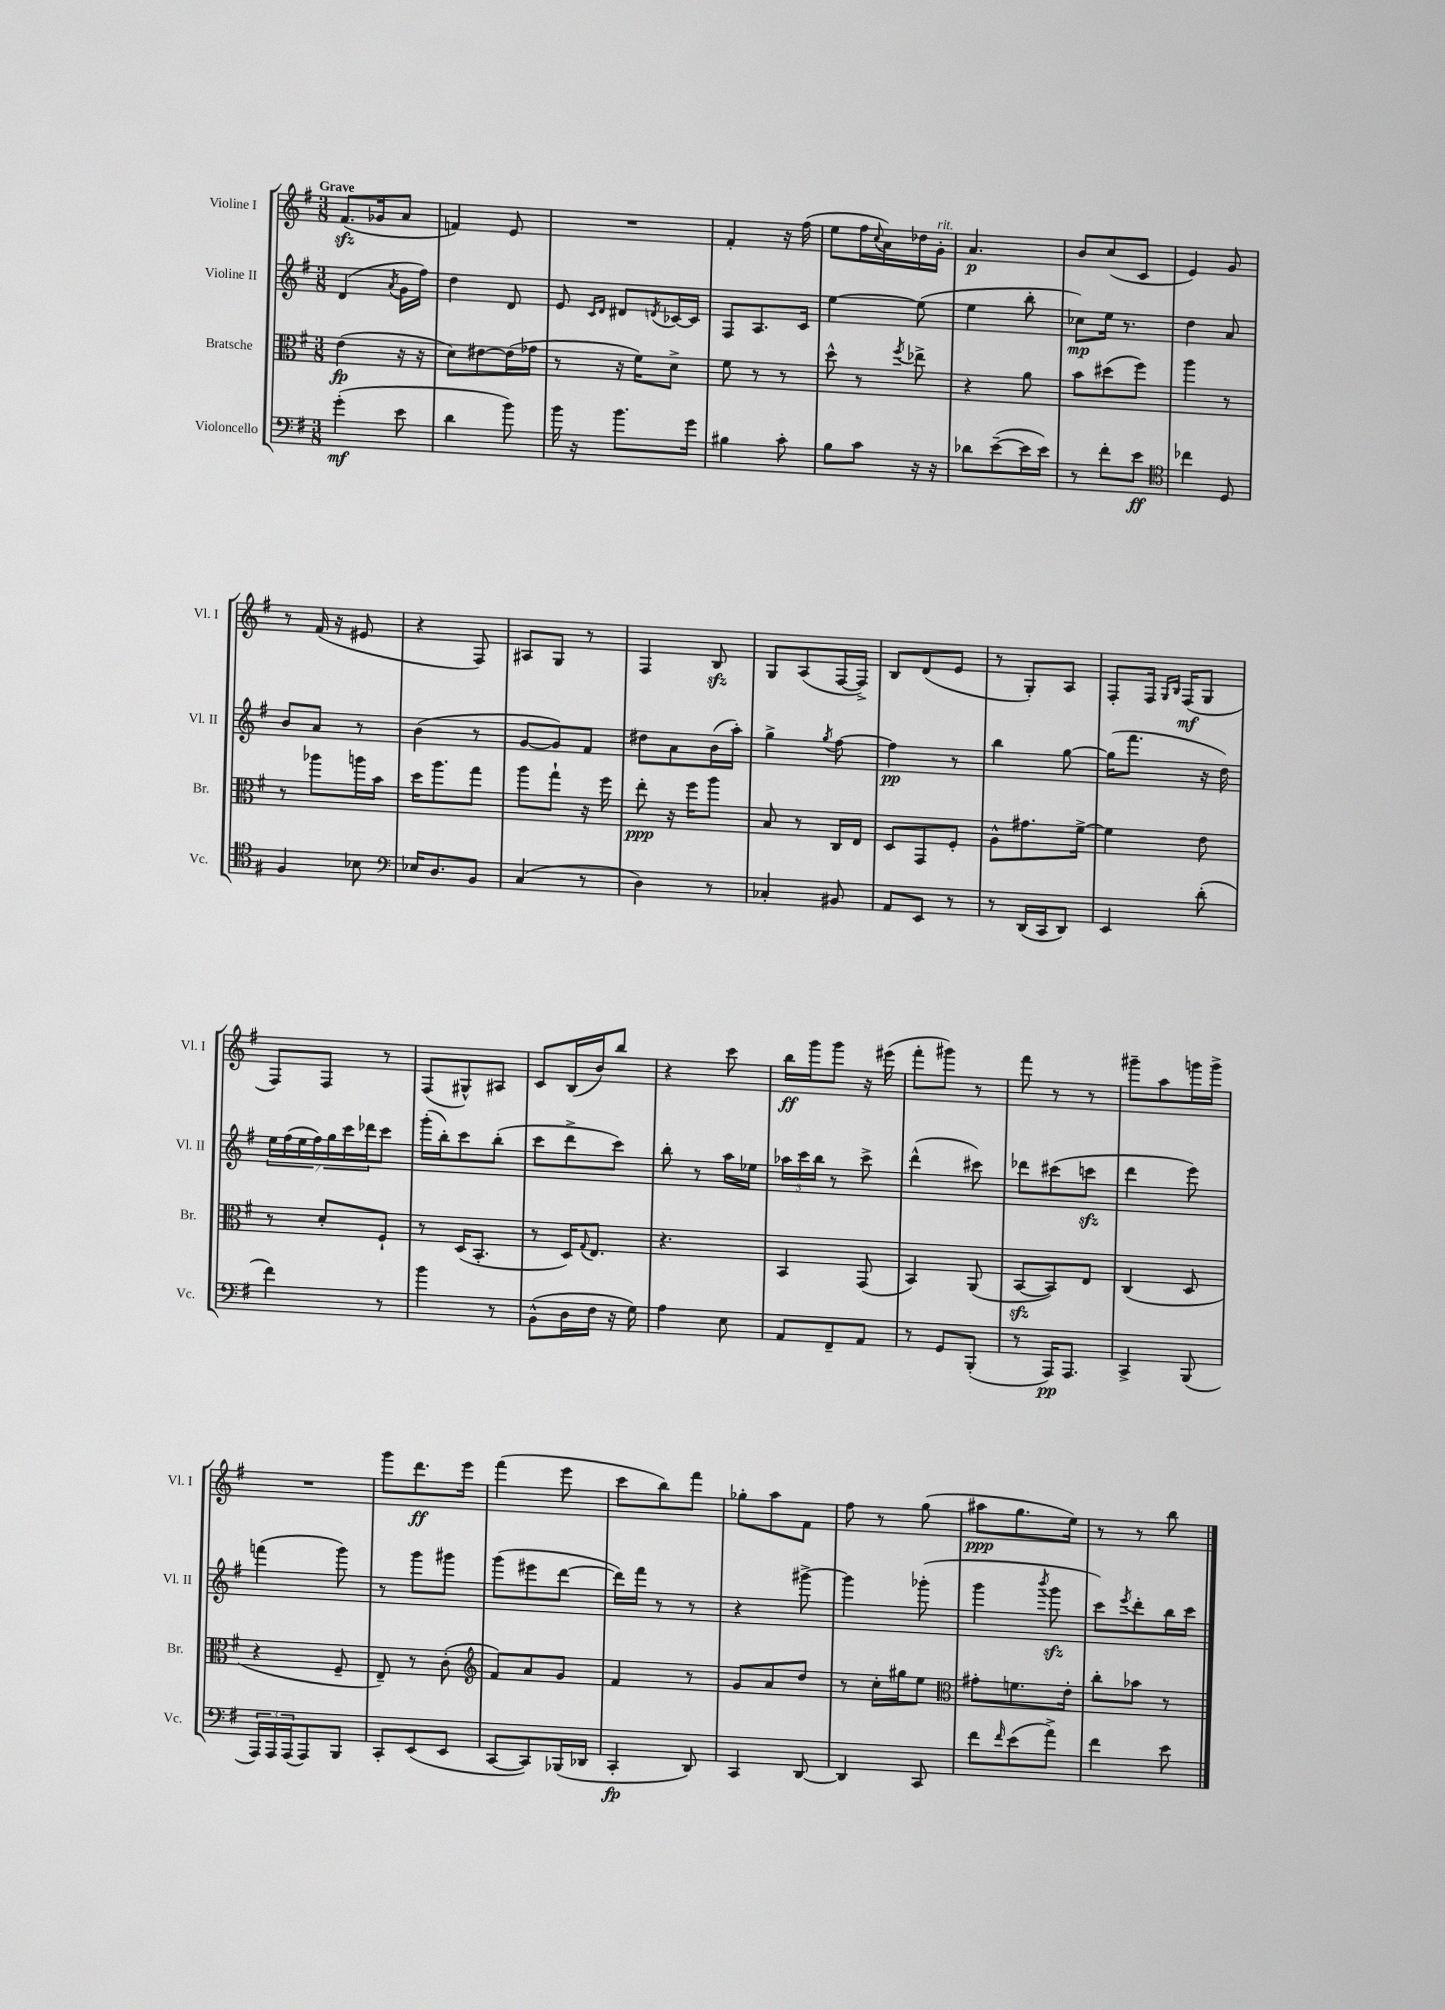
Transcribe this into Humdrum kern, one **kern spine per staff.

**kern	**kern	**kern	**kern
*staff4	*staff3	*staff2	*staff1
*clefF4	*clefC3	*clefG2	*clefG2
*k[f#]	*k[f#]	*k[f#]	*k[f#]
*M3/8	*M3/8	*M3/8	*M3/8
(4g'	(4e	(4d	(8.f#
.	.	.	16g-
.	.	8qa	.
8e	16r	16g	8a
.	16r	16ff#)	.
=	=	=	=
4d	8d)	4dd	4f)
.	[8e#	.	.
8b)	(16e#]	8d	8e
.	16g-	.	.
=	=	=	=
16b	8r	8e	4.r
16r	.	.	.
.	.	16qqc	.
.	.	16qqd	.
8.b	16r	8d#	.
.	16f#)	.	.
.	.	8qd	.
.	8d^	[16c-	.
16g	.	16c-]	.
=	=	=	=
4B#	8f#	8F#	4f#'
.	8r	8.A	.
8c'	8r	.	16r
.	.	16c	(16ff#
=	=	=	=
8B	8dd^^	[4ee	8ee
8c	8r	.	16ff#
.	.	.	8qqcc
.	.	.	16a)
.	8qff#	.	.
16r	8ee-^	(8ee]	16dd-
16r	.	.	16g'
=	=	=	=
8d-	4r	4ee	4.a
([8e~	.	.	.
16e]	8a	8bb'	.
16e)	.	.	.
=	=	=	=
8r	8b	8cc-)	8b
8f#'	(8dd#	16ee	(8cc
.	.	8.r	.
8e	8ff#)	.	8c
=	=	=	=
*clefC4	*	*	*
4cc-	4aa	4dd	4e)
8D	8r	8a	8g
=	=	=	=
4F#	8r	8b	8r
.	8aa-	8a	(16f#
.	.	.	16r
8B-	16aa	8r	8e#
.	16b	.	.
=	=	=	=
*clefF4	*	*	*
16E-	16dd	(4b	4r
8.D	8.aa	.	.
8BB	8gg	8r	8F#)
=	=	=	=
(4C	8aa	[8g	8A#
.	8gg`	8g])	8G
8r	16r	8f#	8r
.	16ff#	.	.
=	=	=	=
4D)	8ee'	8dd#	4F#
.	16r	8a	.
.	16ff#	.	.
8r	8aa	(16b	8B
.	.	16aa')	.
=	=	=	=
4C-'	8B	4gg^	8G
.	8r	.	(8A
.	.	8qgg	.
8BB#	16C	[8ff#	[16F#
.	16E	.	16F#^])
=	=	=	=
8AA	8D	4ff#]	8B
8EE	8GG	.	(8d
8r	8F#'	8r	8e
=	=	=	=
8r	8A^^	4bb	8r
(16DD	8.g#	.	8G')
16CC	.	.	.
8DD)	.	[8gg	8A
.	[16f#^	.	.
=	=	=	=
4EE	4f#]	(16gg]	8F#'
.	.	8.fff#	.
.	.	.	16F#
.	.	.	16qqG
.	.	.	16qqB
.	.	.	(16F#
(8d'	8e	16r	8G
.	.	16dd)	.
=	=	=	=
4f#)	8r	28ee	8F#)
.	.	(28ff#	.
.	.	28ee	.
.	.	28ff#)	.
.	8d'	.	8F#
.	.	28gg	.
.	.	28ccc	.
.	.	28ddd-	.
8r	8F#`	8ccc	8r
=	=	=	=
4b	8r	(16ggg'	(8F#
.	.	16bb')	.
.	(16D	8ccc	8G#^^)
.	8.BB'	.	.
8r	.	(8bb'	8A#
=	=	=	=
(8BB^^	8r	8ccc	8c
16D	16D)	8ddd^	(16B
.	8qqG	.	.
16F#	8.E	.	16b)
16r	.	8ccc)	8bb
16G)	.	.	.
=	=	=	=
4A	4.r	8bb'	4r
.	.	8r	.
8E	.	16aa	8ccc
.	.	16ee-	.
=	=	=	=
8AA	4BB	24aa-	16bb
.	.	24ccc	.
.	.	.	16ggg
.	.	24bb	.
8FF#~	.	8r	8ggg
8AA	(8GG	8ccc^	16r
.	.	.	(16eee#
=	=	=	=
8r	4BB)	(4ddd^^	8fff#'
8GG	.	.	8ggg#)
(8BBB'	(8AA	8ccc#)	8r
=	=	=	=
8r	[8BB	8ddd-	8fff#
16AAA)	8BB])	(8ccc#	8r
8.AAA	.	.	.
.	8E	8ccc	8r
=	=	=	=
4CC^	(4C	4ddd	8ggg#~
.	.	.	8aa
(8BBB	8D	8eee)	16ggg
.	.	.	16ggg^
=	=	=	=
24AAA)	4r	(4fff	4.r
24AAA	.	.	.
(24AAA	.	.	.
8AAA)	.	.	.
8BBB	8F#~	8ggg)	.
=	=	=	=
8CC'	8E~)	8r	8ggg
(8EE	8r	8ggg	8.ddd
8EE	(8c'	8ggg#	.
.	.	.	16eee
=	=	=	=
*	*clefG2	*	*
[8CC	8f#)	(8ggg	(4fff#
8CC])	8a	8eee#	.
(16BBB-	8g	[8ddd	8eee
16DD-	.	.	.
=	=	=	=
4CC'	4f#	16ddd])	8ccc
.	.	16fff#	.
.	.	8r	8bb)
8DD)	8r	8r	8fff#
=	=	=	=
4CC	8g	4r	8gg-'
.	8a	.	8aa
[8DD	8dd	[8ggg#^	8f#
=	=	=	=
4DD]	8r	4ggg#]	8ff#
.	16cc'	.	8r
.	16gg#	.	.
8CC	8ee	(8ggg-'	(8gg
=	=	=	=
*	*clefC3	*	*
8f#	8g#'	4ggg	8aa#
16qqf#	.	.	.
(8e	8.f	.	8.gg
.	.	8qbbb	.
8a^)	.	8ggg	.
.	16e'	.	16ee)
=	=	=	=
4f#	8cc'	8ccc)	8r
.	.	8qeee	.
.	8b-	8ddd'	8r
8e	8r	16bb	8bb
.	.	16ccc	.
==	==	==	==
*-	*-	*-	*-
